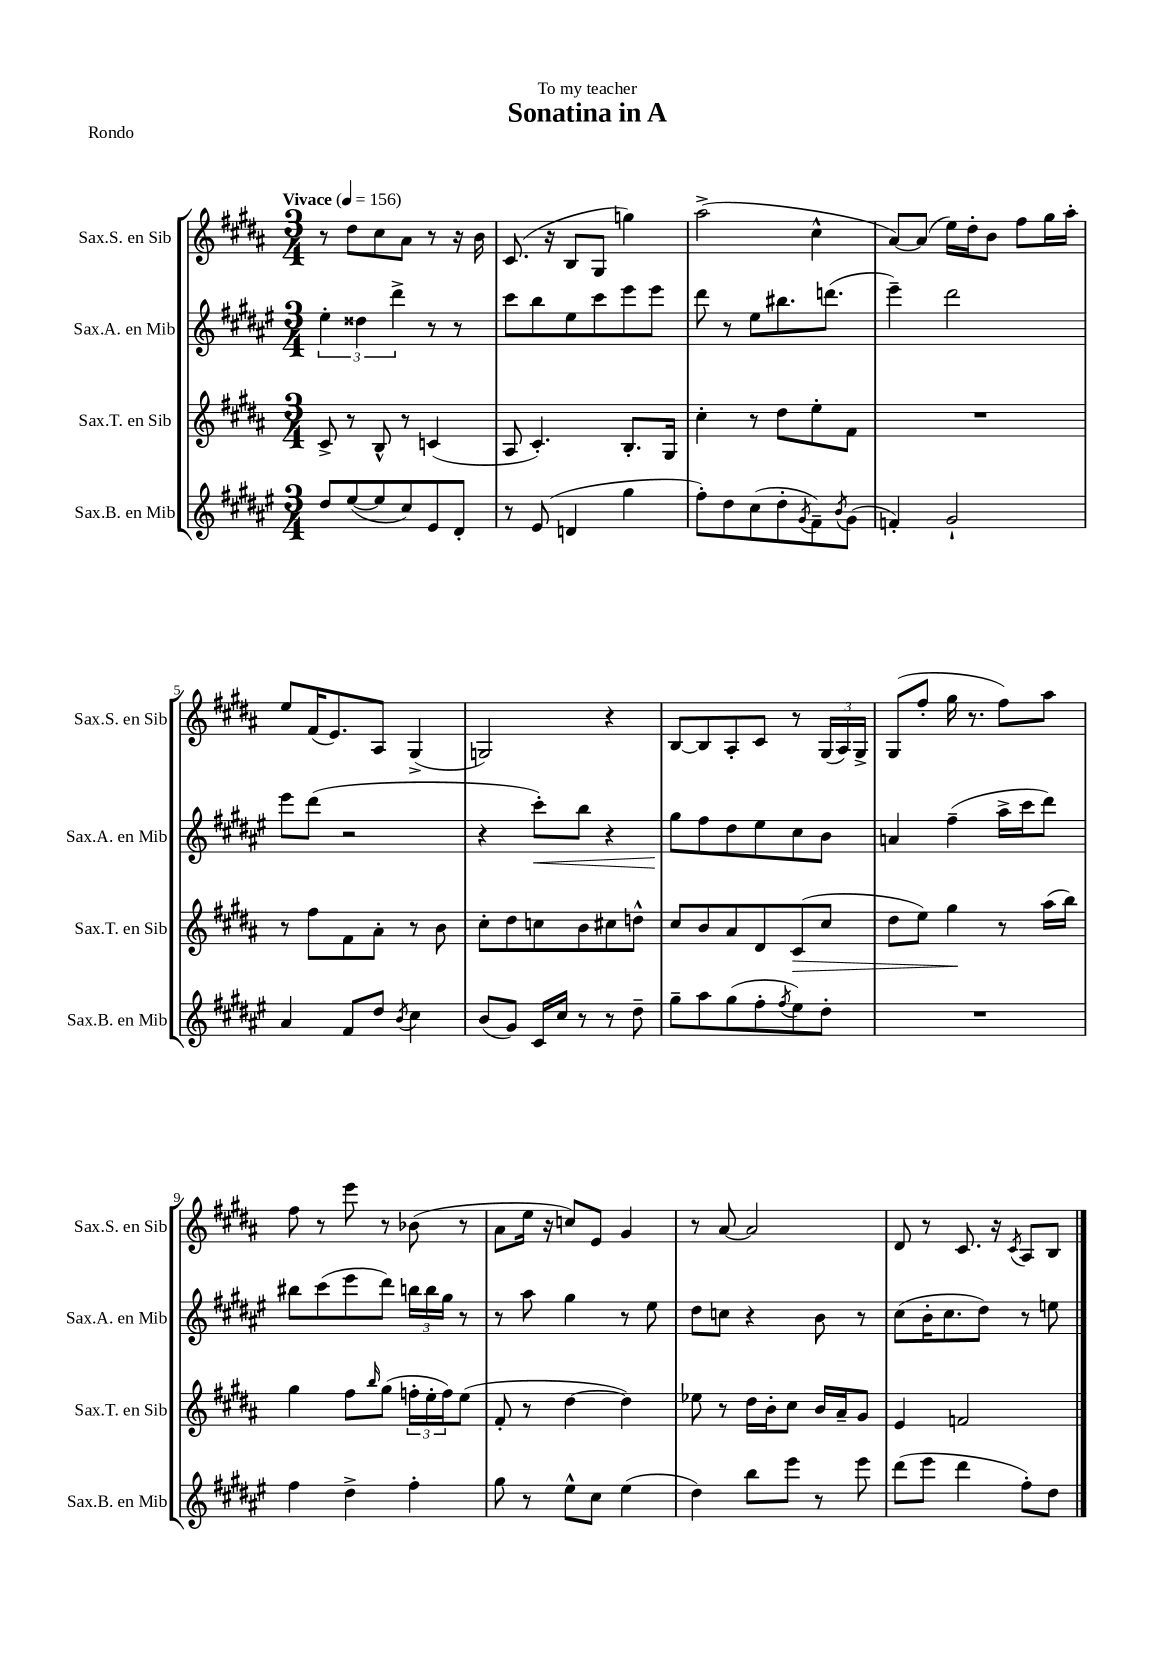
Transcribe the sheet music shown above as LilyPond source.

\header { title = "Sonatina in A" dedication = "To my teacher" piece = "Rondo" }
<<
\new StaffGroup <<
\new Staff = "s0" \with { instrumentName = "Sax.S. en Sib" shortInstrumentName = "Sax.S. en Sib" } {
    \clef treble \key b \major \numericTimeSignature \time 3/4 \tempo "Vivace" 4 = 156
    r8 dis''8 cis''8 ais'8 r8 r16 b'16 |
    cis'8.( r16 b8 gis8 g''4) |
    ais''2->( cis''4-^ |
    ais'8~) ais'8( e''16) dis''16-. b'8 fis''8 gis''16 ais''16-. |
    e''8 fis'16( e'8.) ais8 gis4->( |
    g2) r4 |
    b8~ b8 ais8-. cis'8 r8 \tuplet 3/2 { gis16( ais16) gis16-> } |
    gis8( fis''8-. gis''16 r8. fis''8) ais''8 |
    fis''8 r8 e'''8 r8 bes'8( r8 |
    ais'8 e''16 r16 c''8) e'8 gis'4 |
    r8 ais'8~ ais'2 |
    dis'8 r8 cis'8. r16 \acciaccatura { cis'8 } ais8 b8 \bar "|." |
}
\new Staff = "s1" \with { instrumentName = "Sax.A. en Mib" shortInstrumentName = "Sax.A. en Mib" } {
    \clef treble \key fis \major \numericTimeSignature \time 3/4
    \tuplet 3/2 { eis''4-. disis''4 dis'''4-> } r8 r8 |
    cis'''8 b''8 eis''8 cis'''8 eis'''8 eis'''8 |
    dis'''8 r8 eis''8 bis''8. d'''8.( |
    eis'''4--) dis'''2 |
    eis'''8 dis'''8( r2 |
    r4 cis'''8-.\<) b''8 r4 |
    gis''8\! fis''8 dis''8 eis''8 cis''8 b'8 |
    a'4 fis''4--( ais''16-> cis'''16 dis'''8) |
    bis''8 cis'''8( eis'''8 dis'''8) \tuplet 3/2 { b''16 b''16 gis''16 } r8 |
    r8 ais''8 gis''4 r8 eis''8 |
    dis''8 c''8 r4 b'8 r8 |
    cis''8( b'16-. cis''8. dis''8) r8 e''8 \bar "|." |
}
\new Staff = "s2" \with { instrumentName = "Sax.T. en Sib" shortInstrumentName = "Sax.T. en Sib" } {
    \clef treble \key b \major \numericTimeSignature \time 3/4
    cis'8-> r8 b8-^ r8 c'4( |
    ais8 cis'4.-.) b8.-. gis16 |
    cis''4-. r8 dis''8 e''8-. fis'8 |
    R2. |
    r8 fis''8 fis'8 ais'8-. r8 b'8 |
    cis''8-. dis''8 c''8 b'8 cis''8 d''8-^ |
    cis''8 b'8 ais'8 dis'8 cis'8\>( cis''8 |
    dis''8 e''8) gis''4\! r8 ais''16( b''16) |
    gis''4 fis''8 \grace { b''16 } gis''8( \tuplet 3/2 { f''16-. e''16-. f''16) } e''8( |
    fis'8-. r8 dis''4~ dis''4) |
    ees''8 r8 dis''16 b'16-. cis''8 b'16 ais'16-- gis'8 |
    e'4 f'2 \bar "|." |
}
\new Staff = "s3" \with { instrumentName = "Sax.B. en Mib" shortInstrumentName = "Sax.B. en Mib" } {
    \clef treble \key fis \major \numericTimeSignature \time 3/4
    dis''8 eis''8~( eis''8 cis''8) eis'8 dis'8-. |
    r8 eis'8( d'4 gis''4 |
    fis''8-.) dis''8 cis''8( dis''8-. \acciaccatura { gis'8 } fis'8--) \acciaccatura { b'8 } gis'8( |
    f'4-.) gis'2-! |
    ais'4 fis'8 dis''8 \acciaccatura { b'8 } cis''4 |
    b'8( gis'8) cis'16 cis''16 r8 r8 dis''8-- |
    gis''8-- ais''8 gis''8( fis''8-. \acciaccatura { fis''8 } eis''8) dis''8-. |
    R2. |
    fis''4 dis''4-> fis''4-. |
    gis''8 r8 eis''8-^ cis''8 eis''4( |
    dis''4) b''8 eis'''8 r8 eis'''8 |
    dis'''8( eis'''8 dis'''4 fis''8-.) dis''8 \bar "|." |
}
>>
>>
